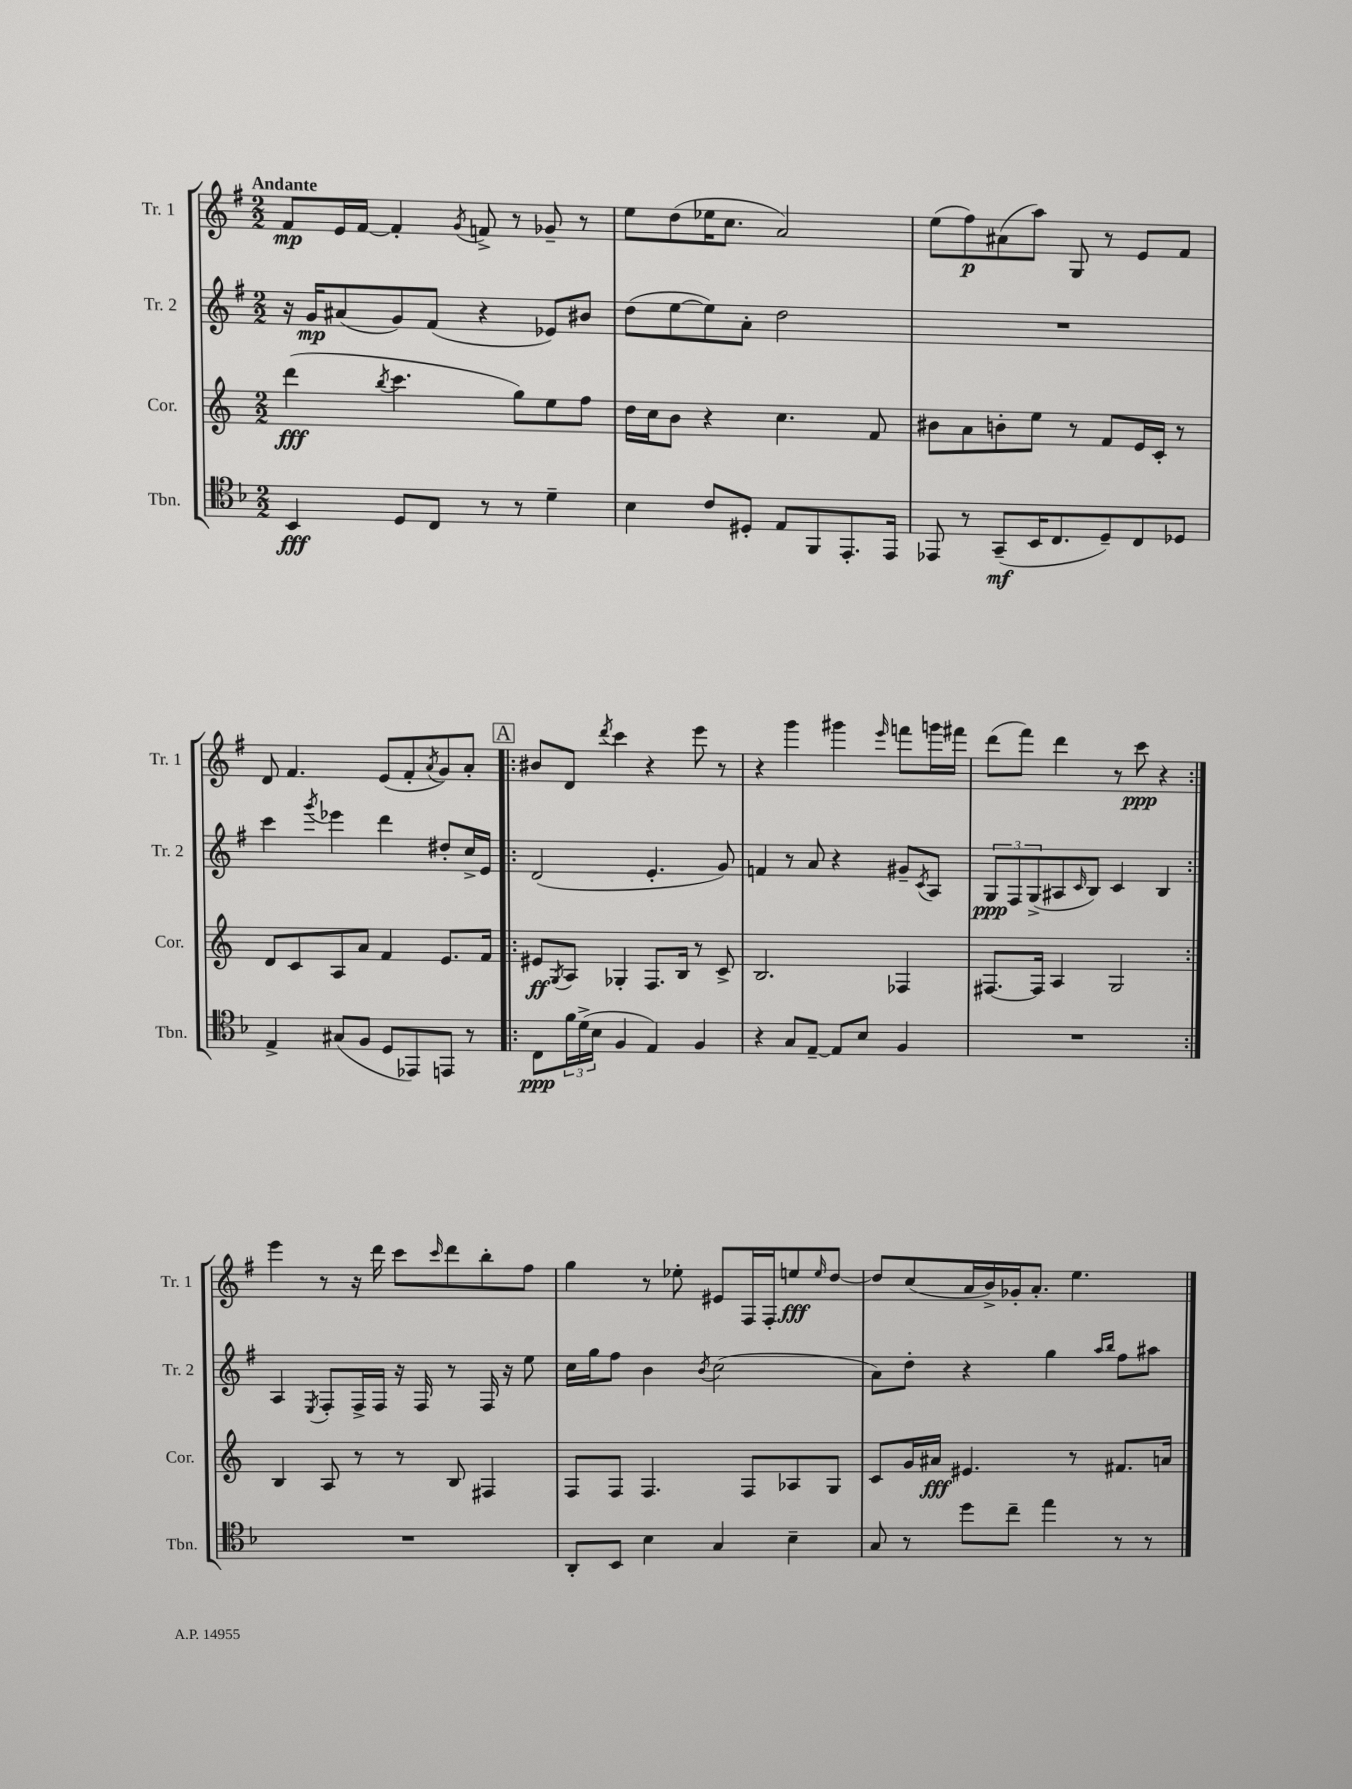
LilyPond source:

<<
\new StaffGroup <<
\new Staff = "s0" \with { instrumentName = "Tr. 1" shortInstrumentName = "Tr. 1" } {
    \clef treble \key g \major \numericTimeSignature \time 2/2 \tempo "Andante"
    fis'8\mp e'16 fis'16~ fis'4-. \acciaccatura { g'8 } f'8-> r8 ges'8-- r8 |
    e''8 d''8( ees''16 c''8. a'2) |
    e''8( fis''8\p) ais'8( a''8) g8 r8 e'8 fis'8 |
    d'8 fis'4. e'8( fis'8-. \acciaccatura { a'8 } g'8) a'8-. |
    \repeat volta 2 { \mark \markup { \box "A" } bis'8 d'8 \acciaccatura { d'''8 } c'''4 r4 e'''8 r8 |
    r4 g'''4 gis'''4 \grace { e'''16 } f'''8 g'''16 fis'''16 |
    d'''8( fis'''8) d'''4 r8 c'''8\ppp r4 | }
    e'''4 r8 r16 d'''16 c'''8 \grace { c'''16 } d'''8 b''8-. fis''8 |
    g''4 r8 ees''8-. eis'8 fis16 fis16-. e''8\fff \grace { e''16 } d''8~ |
    d''8 c''8( a'16 b'16->) ges'16-. a'8.-. e''4. \bar "|." |
}
\new Staff = "s1" \with { instrumentName = "Tr. 2" shortInstrumentName = "Tr. 2" } {
    \clef treble \key g \major \numericTimeSignature \time 2/2
    r16 g'16\mp ais'8( g'8) fis'8( r4 ees'8) bis'8 |
    d''8( e''8~ e''8) a'8-. d''2 |
    R1 |
    c'''4 \acciaccatura { g'''8 } ees'''4 d'''4 dis''8-. c''16-> e'16 |
    \repeat volta 2 { \mark \markup { \box "A" } d'2( e'4.-. g'8) |
    f'4 r8 a'8 r4 gis'8-- \acciaccatura { c'8 } a8 |
    \tuplet 3/2 { g8\ppp fis8 g8->( } ais8 \grace { c'16 } b8) c'4 b4 | }
    a4 \acciaccatura { e8 } fis8-. fis16-> fis16 r16 fis16 r8 fis16 r16 e''8 |
    c''16 g''16 fis''8 b'4 \acciaccatura { b'8 } c''2( |
    a'8) d''8-. r4 g''4 \grace { a''16 b''16 } fis''8 ais''8 \bar "|." |
}
\new Staff = "s2" \with { instrumentName = "Cor." shortInstrumentName = "Cor." } {
    \clef treble \key c \major \numericTimeSignature \time 2/2
    d'''4\fff( \acciaccatura { b''8 } c'''4. g''8) e''8 f''8 |
    d''16 c''16 b'8 r4 c''4. f'8 |
    bis'8 a'8 b'8-. e''8 r8 f'8 e'16 c'16-. r8 |
    d'8 c'8 a8 a'8 f'4 e'8. f'16 |
    \repeat volta 2 { \mark \markup { \box "A" } eis'8\ff \acciaccatura { g8 } a8 ges4-. f8. b16 r8 c'8-> |
    b2. fes4 |
    fis8.~ fis16 a4 g2 | }
    b4 a8 r8 r8 b8 fis4 |
    f8 f8 f4. f8 aes8 g8 |
    c'8 g'16 ais'16\fff eis'4. r8 fis'8. a'16 \bar "|." |
}
\new Staff = "s3" \with { instrumentName = "Tbn." shortInstrumentName = "Tbn." } {
    \clef tenor \key f \major \numericTimeSignature \time 2/2
    bes,4\fff d8 c8 r8 r8 d'4-- |
    bes4 c'8 dis8-. e8 f,8 e,8.-. e,16 |
    ees,8 r8 g,8--\mf( bes,16 c8. d8--) c8 des8 |
    e4-> gis8( f8 d8 ees,8) e,8 r8 |
    \repeat volta 2 { \mark \markup { \box "A" } c8\ppp \tuplet 3/2 { f'16 d'16->( bes16 } f4 e4) f4 |
    r4 g8 e8~-- e8 bes8 f4 |
    R1 | }
    R1 |
    a,8-. bes,8 bes4 g4 bes4-- |
    g8 r8 d''8 c''8-- e''4 r8 r8 \bar "|." |
}
>>
>>
\layout { \context { \Score \remove "Bar_number_engraver" } }
